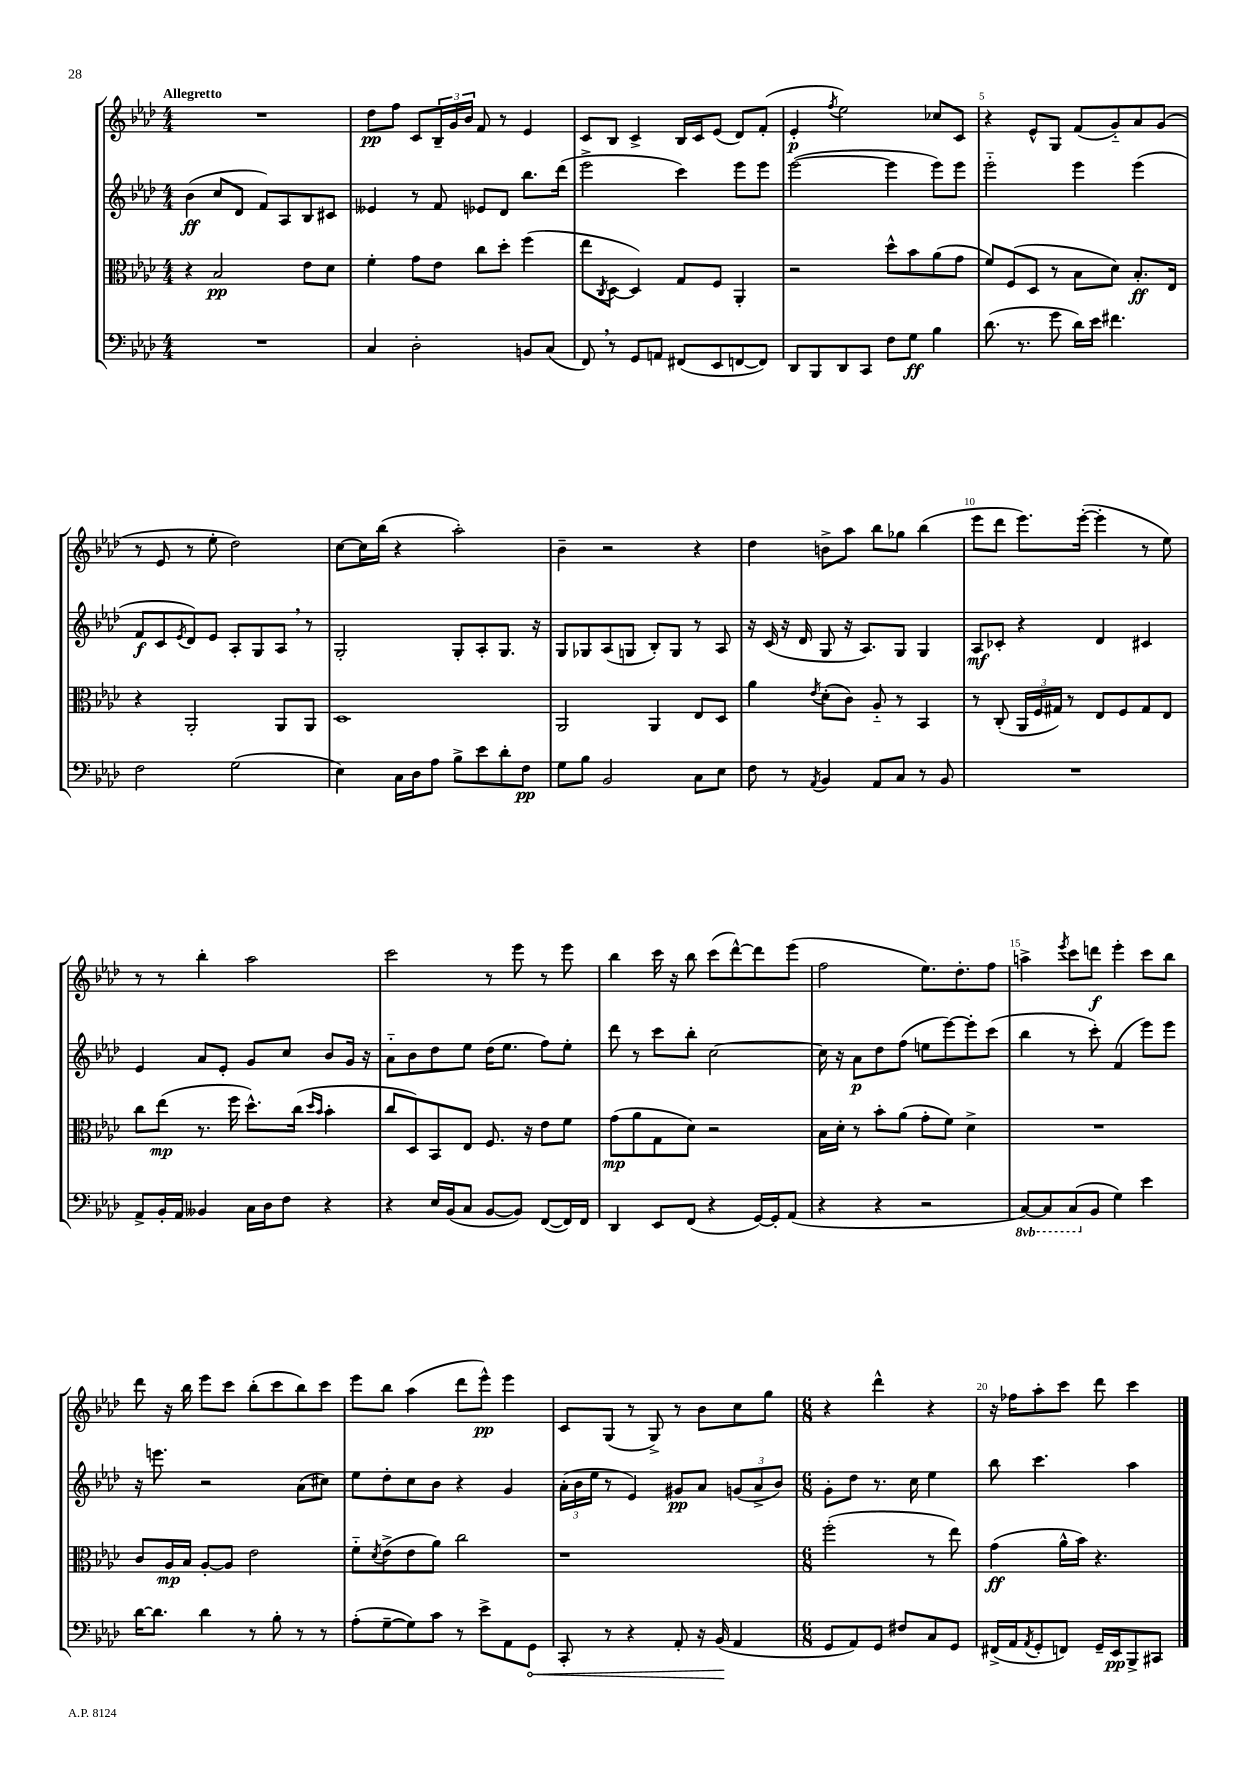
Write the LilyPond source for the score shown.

<<
\new StaffGroup <<
\new Staff = "s0" {
    \clef treble \key aes \major \numericTimeSignature \time 4/4 \tempo "Allegretto"
    R1 |
    des''8\pp f''8 c'8 \tuplet 3/2 { bes16-- g'16 bes'16 } f'8 r8 ees'4 |
    c'8 bes8 c'4-> bes16 c'16 ees'8( des'8) f'8-.( |
    ees'4-.\p \acciaccatura { f''8 } ees''2) ces''8 c'8 |
    r4 ees'8-^ g8 f'8( g'8-_) aes'8 g'8( |
    r8 ees'8 r8 ees''8-. des''2) |
    c''8~ c''16 bes''16( r4 aes''2-.) |
    bes'4-- r2 r4 |
    des''4 b'8-> aes''8 bes''8 ges''8 bes''4( |
    ees'''8 des'''8 ees'''8.) ees'''16~-.( ees'''4-. r8 ees''8) |
    r8 r8 bes''4-. aes''2 |
    c'''2 r8 ees'''8 r8 ees'''8 |
    bes''4 c'''16 r16 bes''8 c'''8( des'''8~-^) des'''8 ees'''8( |
    f''2 ees''8.) des''8.-. f''8 |
    a''4-> \acciaccatura { ees'''8 } c'''8 d'''8\f ees'''4-. c'''8 bes''8 |
    des'''8 r16 bes''16 ees'''8 c'''8 bes''8-.( c'''8 bes''8) c'''8 |
    ees'''8 bes''8 aes''4( des'''8 ees'''8-^\pp) ees'''4 |
    c'8 g8( r8 g8->) r8 bes'8 c''8 g''8 |
    \numericTimeSignature \time 6/8 r4 des'''4-^ r4 |
    r16 fes''16 aes''8-. c'''8 des'''8 c'''4 \bar "|." |
}
\new Staff = "s1" {
    \clef treble \key aes \major \numericTimeSignature \time 4/4
    bes'4\ff( c''8 des'8 f'8) aes8 bes8 cis'8 |
    eeses'4 r8 f'8 ees'8 des'8 bes''8. des'''16( |
    ees'''2-> c'''4) ees'''8 ees'''8 |
    ees'''2~( ees'''4 ees'''8) ees'''8 |
    ees'''2-_ ees'''4 ees'''4( |
    f'8\f c'8 \acciaccatura { ees'8 } des'8) ees'8 aes8-. g8 aes8 \breathe r8 |
    g2-. g8-. aes8-. g8. r16 |
    g8 ges8 aes8( g8 bes8-.) g8 r8 aes8 |
    r16 c'16( r16 des'16 g8 r16 aes8.) g8 g4 |
    aes8\mf ces'8-. r4 des'4 cis'4 |
    ees'4 aes'8 ees'8-. g'8 c''8 bes'8 g'16 r16 |
    aes'8-_ bes'8 des''8 ees''8 des''16( ees''8. f''8) ees''8-. |
    des'''8 r8 c'''8 bes''8-. c''2~ |
    c''16 r16 aes'8\p des''8 f''8( e''8 ees'''8~) ees'''8-. c'''8( |
    bes''4 r8 c'''8-.) f'4( ees'''8) ees'''8 |
    r16 e'''8. r2 aes'8( cis''8) |
    ees''8 des''8-. c''8 bes'8 r4 g'4 |
    \tuplet 3/2 { aes'16-.( bes'16 ees''16 } r8 ees'4) gis'8\pp aes'8 \tuplet 3/2 { g'8( aes'8-> bes'8) } |
    \numericTimeSignature \time 6/8 g'8-. des''8 r8. c''16 ees''4 |
    bes''8 c'''4. aes''4 \bar "|." |
}
\new Staff = "s2" {
    \clef alto \key aes \major \numericTimeSignature \time 4/4
    r4 bes2\pp ees'8 des'8 |
    f'4-. g'8 ees'8 c''8 des''8-. f''4( |
    ees''8 \acciaccatura { c8 } des8~ des4) g8 f8 aes,4-. |
    r2 des''8-^ bes'8 aes'8( g'8 |
    f'8) f8( des8 r8 bes8 des'8) bes8.-.\ff ees16 |
    r4 aes,2-. aes,8 aes,8 |
    des1 |
    aes,2 aes,4 ees8 des8 |
    aes'4 \acciaccatura { ees'8 } des'8-.( c'8) aes8-_ r8 bes,4 |
    r8 c8-.( \tuplet 3/2 { aes,16 f16 gis16) } r8 ees8 f8 gis8 ees8 |
    c''8 ees''8\mp( r8. f''16 des''8.-^) c''16( \grace { des''16 bes'16 } bes'4-. |
    c''8 des8) bes,8 ees8 f8. r16 ees'8 f'8 |
    g'8\mp( aes'8 g8 des'8) r2 |
    bes16 des'16-. r8 bes'8-. aes'8( g'8-. f'8) des'4-> |
    R1 |
    c'8 aes16\mp bes16 aes8~-. aes8 ees'2 |
    f'8-_ \acciaccatura { des'8 } ees'8->( ees'8 aes'8) c''2 |
    r1 |
    \numericTimeSignature \time 6/8 f''2-.( r8 ees''8) |
    g'4\ff( aes'16-^ bes'16) r4. \bar "|." |
}
\new Staff = "s3" {
    \clef bass \key aes \major \numericTimeSignature \time 4/4 \set Staff.ottavationMarkups = #ottavation-simple-ordinals
    R1 |
    c4 des2-. b,8 c8( |
    f,8) \breathe r8 g,8 a,8 fis,8( ees,8 f,8~ f,8) |
    des,8 bes,,8 des,8 c,8 f8 g8\ff bes4 |
    des'8.( r8. g'8 des'16) ees'16 fis'4. |
    f2 g2( |
    ees4) c16 des16 aes8 bes8-> ees'8 des'8-. f8\pp |
    g8 bes8 bes,2 c8 ees8 |
    f8 r8 \acciaccatura { aes,8 } bes,4 aes,8 c8 r8 bes,8 |
    R1 |
    aes,8-> bes,16-. aes,16 beses,4 c16 des16 f8 r4 |
    r4 ees16 bes,16( c8 bes,8~ bes,8) f,8~( f,16) f,16 |
    des,4 ees,8 f,8( r4 g,16~) g,16-. aes,8( |
    r4 r4 r2 |
    \ottava #-1 c,8~) c,8 c,8( \ottava #0 bes,8 g4) ees'4 |
    des'16~ des'8. des'4 r8 bes8-. r8 r8 |
    aes8-.( g8~-- g8) c'8 r8 ees'8-> aes,8 \once \override Hairpin.circled-tip = ##t g,8\< |
    c,8-. r8 r4 aes,8-. r16 bes,16\!( aes,4 |
    \numericTimeSignature \time 6/8 g,8 aes,8) g,8 fis8 c8 g,8 |
    fis,16->( aes,16 \acciaccatura { aes,8 } g,8-. f,8) g,16-- ees,16\pp bes,,8-> cis,8 \bar "|." |
}
>>
>>
\layout { \context { \Score \override BarNumber.break-visibility = ##(#f #t #t) barNumberVisibility = #(every-nth-bar-number-visible 5) } }
